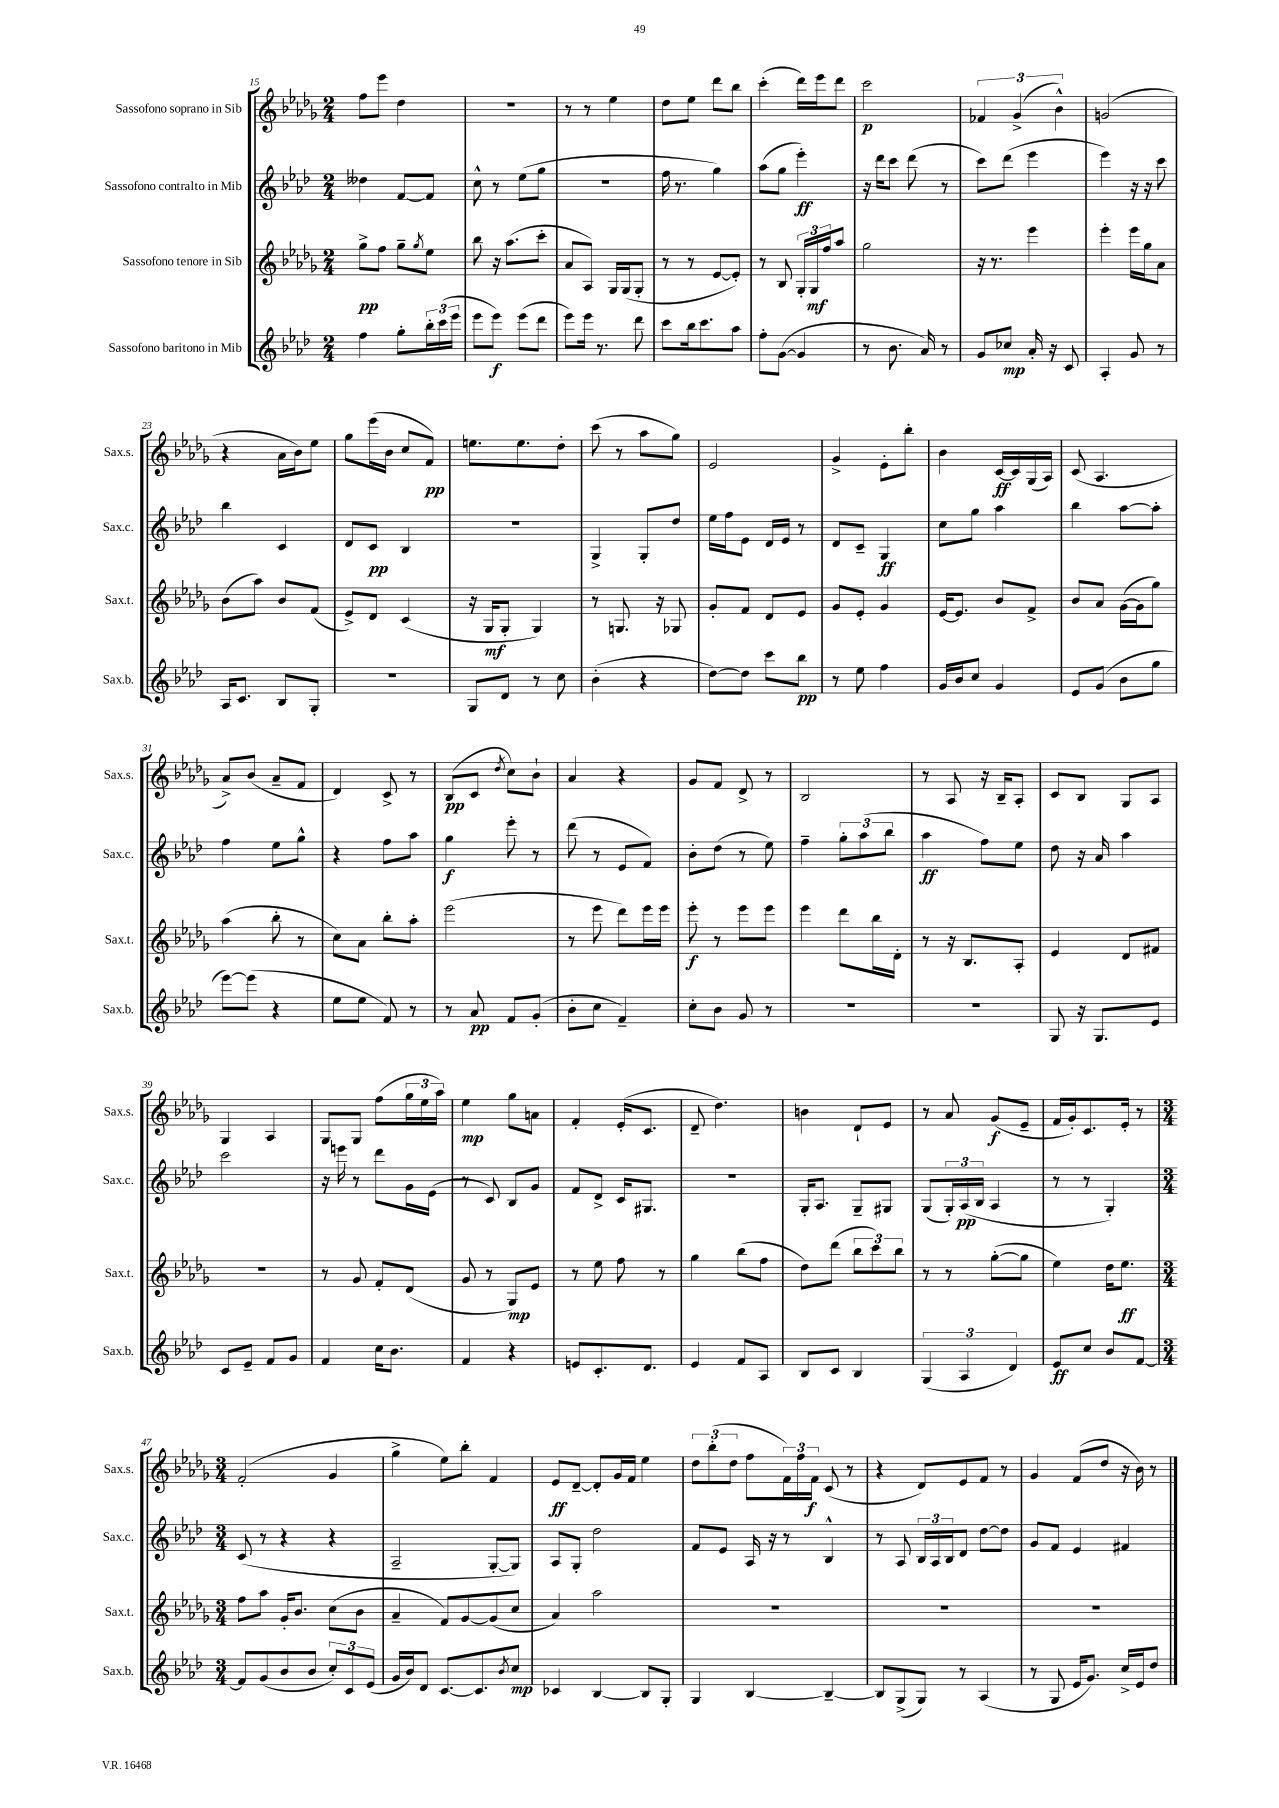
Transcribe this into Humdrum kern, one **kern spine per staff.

**kern	**dynam	**kern	**dynam	**kern	**dynam	**kern	**dynam
*part4	*part4	*part3	*part3	*part2	*part2	*part1	*part1
*staff4	*staff4	*staff3	*staff3	*staff2	*staff2	*staff1	*staff1
*I"Sassofono baritono in Mib	*	*I"Sassofono tenore in Sib	*	*I"Sassofono contralto in Mib	*	*I"Sassofono soprano in Sib	*
*I'Sax.b.	*	*I'Sax.t.	*	*I'Sax.c.	*	*I'Sax.s.	*
*clefG2	*	*clefG2	*	*clefG2	*	*clefG2	*
*k[b-e-a-d-]	*	*k[b-e-a-d-g-]	*	*k[b-e-a-d-]	*	*k[b-e-a-d-g-]	*
*M2/4	*	*M2/4	*	*M2/4	*	*M2/4	*
=15	=15	=15	=15	=15	=15	=15	=15
4ff\	.	8gg-^\L	pp	4dd--X\	.	8ff\L	.
.	.	8ff\J	.	.	.	8eee-\J	.
8gg'\L	.	8gg-~\L	.	[8f/L	.	4dd-\	.
.	.	8qgg-/	.	.	.	.	.
24bb-'\L	.	8ee-\J	.	8f/J]	.	.	.
(24ccc\	.	.	.	.	.	.	.
24eee-\JJ	.	.	.	.	.	.	.
=16	=16	=16	=16	=16	=16	=16	=16
8eee-\L	.	8bb-\	.	8cc^^\	.	2r	.
8eee-\J)	f	16r	.	8r	.	.	.
.	.	(8.aa-\L	.	.	.	.	.
(8eee-\L	.	.	.	(8ee-\L	.	.	.
8ddd-\J	.	8ccc'\J	.	8gg\J	.	.	.
=17	=17	=17	=17	=17	=17	=17	=17
8eee-\L)	.	8a-/L	.	2r	.	8r	.
16eee-\Jk	.	8A-/J)	.	.	.	8r	.
8.r	.	.	.	.	.	.	.
.	.	16G-/LL	.	.	.	4ee-\	.
.	.	(16G-/J	.	.	.	.	.
8ddd-\	.	8G-'/J	.	.	.	.	.
=18	=18	=18	=18	=18	=18	=18	=18
8ccc\L	.	8r	.	16ff\	.	8dd-\L	.
.	.	.	.	8.r	.	.	.
16bb-\k	.	8r	.	.	.	8ee-\J	.
8.ccc\	.	.	.	.	.	.	.
.	.	[8e-/L	.	4gg\)	.	8ddd-\L	.
8aa-\J	.	8e-'/J])	.	.	.	8bb-\J	.
=19	=19	=19	=19	=19	=19	=19	=19
8ff'\L	.	8r	.	(8aa-\L	.	(4ccc'\	.
([8g\J	.	8B-/	.	8gg\J	.	.	.
4g/]	.	24G-'/LL	.	4eee-'\)	ff	16ddd-\LL)	.
.	.	24G-/	mf	.	.	.	.
.	.	.	.	.	.	16eee-\J	.
.	.	24ff/J	.	.	.	.	.
.	.	8aa-/J	.	.	.	8ddd-\J	.
=20	=20	=20	=20	=20	=20	=20	=20
8r	.	2gg-\	.	16r	.	2ccc\	p
.	.	.	.	16ddd-\KL	.	.	.
8.b-\	.	.	.	8ccc\J	.	.	.
.	.	.	.	(8ddd-\	.	.	.
16a-/)	.	.	.	.	.	.	.
8r	.	.	.	8r	.	.	.
=21	=21	=21	=21	=21	=21	=21	=21
8g/L	.	16r	.	8ccc\L)	.	6f-X/	.
.	.	8.r	.	.	.	.	.
8cc-X/J	mp	.	.	(8ddd-\J	.	.	.
.	.	.	.	.	.	(6g-^/	.
16a-'/	.	4eee-\	.	4eee-\	.	.	.
16r	.	.	.	.	.	.	.
.	.	.	.	.	.	6b-^^\)	.
8c/	.	.	.	.	.	.	.
=22	=22	=22	=22	=22	=22	=22	=22
4A-'/	.	4eee-'\	.	4eee-\)	.	(2gn/	.
8g/	.	16eee-\LL	.	16r	.	.	.
.	.	16gg-\J	.	16r	.	.	.
8r	.	8a-\J	.	8ccc\	.	.	.
!!LO:LB:g=z
=23	=23	=23	=23	=23	=23	=23	=23
16A-/KL	.	(8b-\L	.	4bb-\	.	4r	.
8.c/J	.	.	.	.	.	.	.
.	.	8aa-\J)	.	.	.	.	.
8B-/L	.	8b-/L	.	4c/	.	16a-\LL	.
.	.	.	.	.	.	16b-\J)	.
8G'/J	.	(8f/J	.	.	.	8ee-\J	.
=24	=24	=24	=24	=24	=24	=24	=24
2r	.	8e-^/L)	.	8d-/L	.	8gg-\L	.
.	.	8d-/J	.	8c/J	pp	(16eee-\L	.
.	.	.	.	.	.	16b-\JJ	.
.	.	(4c/	.	4B-/	.	8cc/L	.
.	.	.	.	.	.	8f/J)	pp
=25	=25	=25	=25	=25	=25	=25	=25
8G/L	.	16r	.	2r	.	8.een\L	.
.	.	16G-/KL	mf	.	.	.	.
8d-/J	.	8G-'/J	.	.	.	.	.
.	.	.	.	.	.	8.ee\	.
8r	.	4G-/)	.	.	.	.	.
8cc\	.	.	.	.	.	8dd-'\J	.
=26	=26	=26	=26	=26	=26	=26	=26
(4b-'\	.	8r	.	4G^/	.	(8ccc\	.
.	.	8.Gn/	.	.	.	8r	.
4r	.	.	.	8G'/L	.	8aa-\L	.
.	.	16r	.	.	.	.	.
.	.	8G-X/	.	8dd-/J	.	8gg-\J)	.
=27	=27	=27	=27	=27	=27	=27	=27
[8dd-\L)	.	8g-'/L	.	16ee-\LL	.	2e-/	.
.	.	.	.	16ff\J	.	.	.
8dd-\J]	.	8f/J	.	8e-\J	.	.	.
8ccc\L	.	8d-/L	.	16d-/LL	.	.	.
.	.	.	.	16e-/JJ	.	.	.
8bb-\J	pp	8e-/J	.	8r	.	.	.
=28	=28	=28	=28	=28	=28	=28	=28
8r	.	8g-/L	.	8d-/L	.	4g-^/	.
8ee-\	.	8e-'/J	.	8c~/J	.	.	.
4ff\	.	4g-/	.	4G/	ff	8e-'\L	.
.	.	.	.	.	.	8bb-'\J	.
=29	=29	=29	=29	=29	=29	=29	=29
16g/LL	.	[16e-/KL	.	8cc\L	.	4b-\	.
16b-/J	.	8.e-/J]	.	.	.	.	.
8cc/J	.	.	.	8gg\J	.	.	.
4g/	.	8b-/L	.	4aa-\	.	[16c/LL	ff
.	.	.	.	.	.	16c/]	.
.	.	8f^/J	.	.	.	(16G-/	.
.	.	.	.	.	.	16A-/JJ)	.
=30	=30	=30	=30	=30	=30	=30	=30
8e-/L	.	8b-/L	.	4bb-\	.	(8c/	.
(8g/J	.	8a-/J	.	.	.	4.A-/	.
8b-\L	.	([16g-\LL	.	[8aa-\L	.	.	.
.	.	16g-\J]	.	.	.	.	.
8gg\J	.	8gg-\J)	.	8aa-'\J]	.	.	.
!!LO:LB:g=z
=31	=31	=31	=31	=31	=31	=31	=31
[8eee-\L)	.	(4aa-\	.	4ff\	.	8a-^/L)	.
(8eee-\J]	.	.	.	.	.	(8b-/J	.
4r	.	8bb-'\	.	8ee-\L	.	8a-~/L	.
.	.	8r	.	8gg^^\J	.	8f/J	.
=32	=32	=32	=32	=32	=32	=32	=32
8ee-\L	.	8cc\L)	.	4r	.	4d-/)	.
8ee-\J	.	8a-\J	.	.	.	.	.
8f/)	.	8bb-'\L	.	8ff\L	.	8c^/	.
8r	.	8aa-'\J	.	8aa-\J	.	8r	.
=33	=33	=33	=33	=33	=33	=33	=33
8r	.	(2eee-\	.	4gg\	f	(8B-/L	pp
8a-/	pp	.	.	.	.	8c/J	.
.	.	.	.	.	.	8qdd-/	.
8f/L	.	.	.	8eee-'\	.	8cc\L)	.
(8g'/J	.	.	.	8r	.	8b-`\J	.
=34	=34	=34	=34	=34	=34	=34	=34
8b-'\L	.	8r	.	(8ddd-\	.	4a-/	.
8cc\J	.	8eee-\	.	8r	.	.	.
4f~/)	.	8ddd-\L)	.	8e-/L	.	4r	.
.	.	16eee-\L	.	8f/J)	.	.	.
.	.	16eee-\JJ	.	.	.	.	.
=35	=35	=35	=35	=35	=35	=35	=35
8cc'\L	.	8eee-'\	f	8b-'\L	.	8g-/L	.
8b-\J	.	8r	.	(8dd-\J	.	8f/J	.
8g/	.	8eee-\L	.	8r	.	8d-^/	.
8r	.	8eee-\J	.	8ee-\)	.	8r	.
=36	=36	=36	=36	=36	=36	=36	=36
2r	.	4eee-\	.	4ff~\	.	2B-/	.
.	.	8ddd-\L	.	12gg'\L	.	.	.
.	.	.	.	(12aa-\	.	.	.
.	.	16bb-\L	.	.	.	.	.
.	.	.	.	12bb-\J	.	.	.
.	.	16d-'\JJ	.	.	.	.	.
=37	=37	=37	=37	=37	=37	=37	=37
2r	.	8r	.	4aa-\	ff	8r	.
.	.	16r	.	.	.	8A-/	.
.	.	8.B-/L	.	.	.	.	.
.	.	.	.	8ff\L)	.	16r	.
.	.	.	.	.	.	16B-~/KL	.
.	.	8A-'/J	.	8ee-\J	.	8A-'/J	.
=38	=38	=38	=38	=38	=38	=38	=38
8G/	.	4e-/	.	8dd-\	.	8c/L	.
16r	.	.	.	16r	.	8B-/J	.
8.G/L	.	.	.	16a-/	.	.	.
.	.	8d-/L	.	4aa-\	.	8G-/L	.
8e-/J	.	8f#X/J	.	.	.	8A-/J	.
!!LO:LB:g=z
=39	=39	=39	=39	=39	=39	=39	=39
8c/L	.	2r	.	2ccc\	.	4G-/	.
8e-~/J	.	.	.	.	.	.	.
8f/L	.	.	.	.	.	4A-/	.
8g/J	.	.	.	.	.	.	.
=40	=40	=40	=40	=40	=40	=40	=40
4f/	.	8r	.	16r	.	8G-/L	.
.	.	.	.	16eeen\	.	.	.
.	.	8g-/	.	8r	.	8G-/J	.
16cc\KL	.	8f'/L	.	8ddd-\L	.	(8ff\L	.
8.b-\J	.	.	.	.	.	.	.
.	.	(8d-/J	.	16g\L	.	24gg-\L	.
.	.	.	.	.	.	24ee-\	.
.	.	.	.	(16e-\JJ	.	.	.
.	.	.	.	.	.	24aa-\JJ)	.
=41	=41	=41	=41	=41	=41	=41	=41
4f/	.	8g-/	.	8r	.	4ee-\	mp
.	.	8r	.	8c/)	.	.	.
4r	.	8G-/L)	mp	8B-/L	.	8gg-\L	.
.	.	8e-/J	.	8g/J	.	8an\J	.
=42	=42	=42	=42	=42	=42	=42	=42
8en/L	.	8r	.	8f/L	.	4f'/	.
8.c'/	.	8ee-\	.	8d-^/J	.	.	.
.	.	8ff\	.	16c/KL	.	(16e-'/KL	.
8.d-/J	.	.	.	8.G#X/J	.	8.c/J	.
.	.	8r	.	.	.	.	.
=43	=43	=43	=43	=43	=43	=43	=43
4e-/	.	4gg-\	.	2r	.	8d-~/	.
.	.	.	.	.	.	4.dd-\)	.
8f/L	.	(8bb-\L	.	.	.	.	.
8A-/J	.	8ff\J	.	.	.	.	.
=44	=44	=44	=44	=44	=44	=44	=44
8B-/L	.	8dd-\L)	.	16G'/KL	.	4bn\	.
.	.	.	.	8.A-/J	.	.	.
8c/J	.	(8ddd-\J	.	.	.	.	.
4B-/	.	12bb-\L	.	8G~/L	.	8d-`/L	.
.	.	12ccc\)	.	.	.	.	.
.	.	.	.	8G#X/J	.	8e-/J	.
.	.	12bb-\J	.	.	.	.	.
=45	=45	=45	=45	=45	=45	=45	=45
(6G/	.	8r	.	(8G/L	.	8r	.
.	.	8r	.	24G'/L)	.	8a-/	.
6A-/	.	.	.	(24A-/	pp	.	.
.	.	.	.	24B-/JJ	.	.	.
.	.	([8gg-'\L	.	4A-/	.	(8g-/L	f
6d-/)	.	.	.	.	.	.	.
.	.	8gg-\J]	.	.	.	8e-~/J	.
=46	=46	=46	=46	=46	=46	=46	=46
8e-/L	ff	4ee-\)	.	8r	.	16f/LL	.
.	.	.	.	.	.	16g-'/J)	.
8cc/J	.	.	.	8r	.	8.c/	.
8b-/L	.	16dd-\KL	.	4G'/)	.	.	.
.	.	8.ee-\J	ff	.	.	16e-'/Jk	.
[8f/J	.	.	.	.	.	8r	.
!!LO:LB:g=z
=47	=47	=47	=47	=47	=47	=47	=47
*M3/4	*	*M3/4	*	*M3/4	*	*M3/4	*
8f/L]	.	8ff\L	.	(8c/	.	(2f'/	.
(8g/	.	8aa-\J	.	8r	.	.	.
8b-/	.	16g-'/KL	.	4r	.	.	.
.	.	8.b-/J	.	.	.	.	.
8b-/J	.	.	.	.	.	.	.
12cc'/L)	.	(8cc\L	.	4r	.	4g-/	.
12c/	.	.	.	.	.	.	.
.	.	8b-\J	.	.	.	.	.
(12e-/J	.	.	.	.	.	.	.
=48	=48	=48	=48	=48	=48	=48	=48
16g/LL	.	4a-~/	.	2A-~/	.	4gg-^\	.
16b-/J)	.	.	.	.	.	.	.
8d-/J	.	.	.	.	.	.	.
[8.c/L	.	8f/L)	.	.	.	8ee-\L)	.
.	.	[8g-/	.	.	.	8bb-'\J	.
8.c/]	.	.	.	.	.	.	.
.	.	(8g-/]	.	[8G'/L	.	4f/	.
8qb-/	.	.	.	.	.	.	.
8cc/J	mp	8cc/J	.	8G/J])	.	.	.
=49	=49	=49	=49	=49	=49	=49	=49
4c-X/	.	4a-/)	.	8A-/L	.	8e-/L	ff
.	.	.	.	8G'/J	.	[8d-~/J	.
[4B-/	.	2aa-\	.	2dd-\	.	8d-'/L]	.
.	.	.	.	.	.	16g-/L	.
.	.	.	.	.	.	16f/JJ	.
8B-/L]	.	.	.	.	.	4ee-\	.
8G'/J	.	.	.	.	.	.	.
=50	=50	=50	=50	=50	=50	=50	=50
4G/	.	2.r	.	8f/L	.	12dd-\L	.
.	.	.	.	.	.	(12bb-'\	.
.	.	.	.	8e-/J	.	.	.
.	.	.	.	.	.	12dd-\J	.
[4B-/	.	.	.	16A-/	.	8ff\L	.
.	.	.	.	16r	.	.	.
.	.	.	.	8r	.	24f\L)	.
.	.	.	.	.	.	24ff\	.
.	.	.	.	.	.	24f\JJ	f
4B-~/_	.	.	.	4B-^^/	.	(8c/	.
.	.	.	.	.	.	8r	.
=51	=51	=51	=51	=51	=51	=51	=51
8B-/L]	.	2.r	.	8r	.	4r	.
(8G^/	.	.	.	8A-/	.	.	.
8G/J)	.	.	.	24B-/LL	.	8d-/L)	.
.	.	.	.	24A-/	.	.	.
.	.	.	.	24B-/J	.	.	.
8r	.	.	.	8d-/J	.	8e-/	.
(4A-/	.	.	.	[8dd-\L	.	8f/J	.
.	.	.	.	8dd-\J]	.	8r	.
=52	=52	=52	=52	=52	=52	=52	=52
8r	.	2.r	.	8g/L	.	4g-/	.
8G/	.	.	.	8f/J	.	.	.
16e-/KL	.	.	.	4e-/	.	(8f/L	.
8.g/J)	.	.	.	.	.	.	.
.	.	.	.	.	.	8dd-/J	.
16cc^/LL	.	.	.	4f#X/	.	16r	.
16e-/J	.	.	.	.	.	16b-\)	.
8dd-/J	.	.	.	.	.	8r	.
==	==	==	==	==	==	==	==
*-	*-	*-	*-	*-	*-	*-	*-
